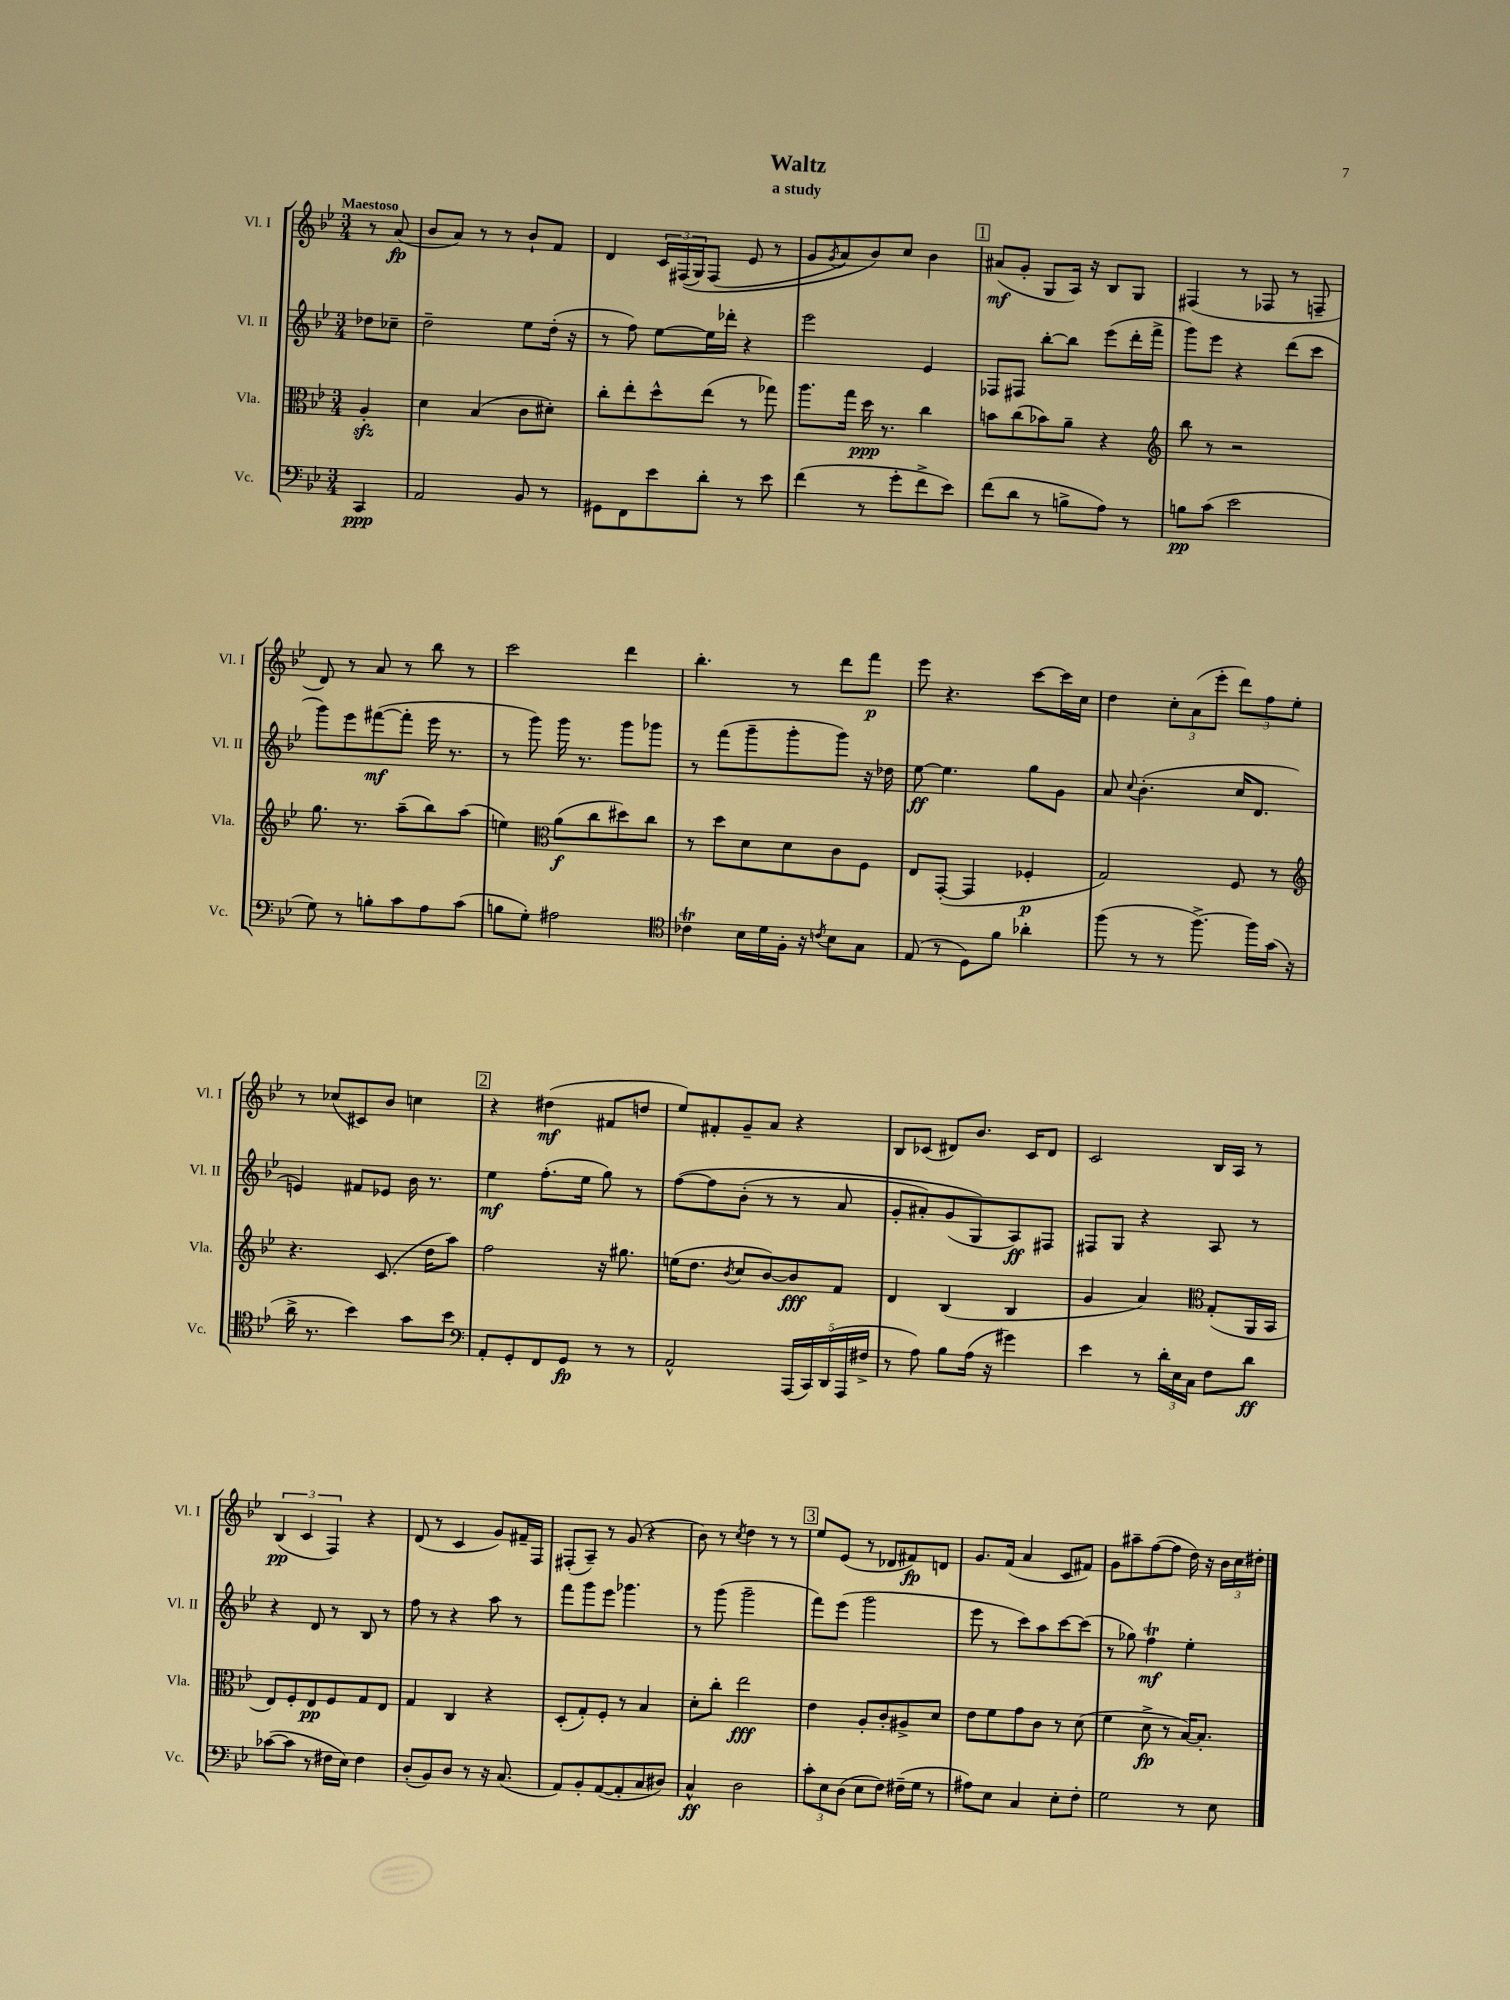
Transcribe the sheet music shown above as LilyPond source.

\header { title = "Waltz" subtitle = "a study" }
<<
\new StaffGroup <<
\new Staff = "s0" \with { instrumentName = "Vl. I" shortInstrumentName = "Vl. I" } {
    \clef treble \key bes \major \numericTimeSignature \time 3/4 \partial 4 \tempo "Maestoso"
    r8 a'8\fp( |
    bes'8 a'8) r8 r8 bes'8-! f'8 |
    d'4 \tuplet 3/2 { c'16 fis16(\( g16) } fis8( ees'8 r8 |
    g'8 \acciaccatura { g'8 } a'8) bes'8\) c''8 bes'4 |
    \mark \markup { \box "1" } ais'8\mf( g'8-. g8 a16) r16 bes8 g8 |
    fis4( r8 fes8 r8 f8-- |
    d'8) r8 a'8 r8 bes''8 r8 |
    c'''2 d'''4 |
    bes''4.-. r8 d'''8 f'''8\p |
    ees'''8 r4. c'''8~ c'''16 c''16 |
    d''4 \tuplet 3/2 { c''8-. a'8( ees'''8-. } \tuplet 3/2 { d'''8) f''8 ees''8-. } |
    r8 ces''8( cis'8) bes'8 c''4 |
    \mark \markup { \box "2" } r4 dis''4\mf( fis'8 d''8 |
    ees''8) fis'8-. g'8-- a'8 r4 |
    bes8 ces'8( dis'8) bes'8. ces'16 dis'8 |
    c'2 bes16 a16 r8 |
    \tuplet 3/2 { bes4\pp( c'4 f4) } r4 |
    d'8( r8 c'4 g'8) fis'16-- f16 |
    fis8-.( a8--) r8 g'8( r4 |
    bes'8) r8 \acciaccatura { c''8 } d''4 r8 r8 |
    \mark \markup { \box "3" } ees''8 ees'8( r8 des'8 fis'8\fp) d'8 |
    g'8. f'16( a'4 c'8 fis'8) |
    g'8 ais''8-- f''8~( f''8 d''16) r16 \tuplet 3/2 { bes'16 c''16 dis''16-. } \bar "|." |
}
\new Staff = "s1" \with { instrumentName = "Vl. II" shortInstrumentName = "Vl. II" } {
    \clef treble \key bes \major \numericTimeSignature \time 3/4 \partial 4
    des''8 ces''8-- |
    d''2-- ees''8 d''16-.( r16 |
    r8 f''8) ees''8~ ees''16 des'''16-. r4 |
    ees'''2 ees'4 |
    \mark \markup { \box "1" } fes8 fis8 bes''8~-. bes''8 ees'''8( d'''16-. f'''16-> |
    g'''8) ees'''8 r4 d'''8( c'''8 |
    g'''8) ees'''8 fis'''8~\mf( fis'''8-. ees'''16 r8. |
    r8 g'''8) g'''16 r8. g'''8 ges'''8 |
    r8 f'''8( g'''8-- g'''8-. g'''8) r16 des''16 |
    ees''8~\ff ees''4. g''8 g'8 |
    a'8 \appoggiatura { c''8 } bes'4.-.( c''16 d'8. |
    e'4) fis'8 ees'8 bes'16 r8. |
    \mark \markup { \box "2" } ees''4\mf f''8.-.( ees''16 g''8) r8 |
    f''8~\( f''8 bes'8-.( r8 r8 a'8 |
    g'8-. ais'8-.) g'8( g8\) a8\ff) fis8 |
    fis8 g8 r4 a8 r8 |
    r4 d'8 r8 bes8 r8 |
    f''8 r8 r4 a''8 r8 |
    f'''8 g'''8 ees'''8 ges'''4. |
    r8 g'''8( g'''2-- |
    \mark \markup { \box "3" } f'''8) ees'''8( g'''2 |
    ees'''8 r8 c'''8) a''8 c'''8~ c'''8( |
    r8 ges''8) f''4\trill\mf ees''4-. \bar "|." |
}
\new Staff = "s2" \with { instrumentName = "Vla." shortInstrumentName = "Vla." } {
    \clef alto \key bes \major \numericTimeSignature \time 3/4 \partial 4
    a4-.\sfz |
    d'4 bes4( c'8 dis'8-.) |
    c''8-. ees''8-. d''8-^ ees''8( r8 ges''8) |
    a''8. g''16 d''16\ppp r8. c''4 |
    \mark \markup { \box "1" } b'8 c''8( bes'8) a'8-- r4 |
    \clef treble bes''8 r8 r2 |
    g''8. r8. a''8--( bes''8) a''8( |
    e''4) \clef alto a'8\f( c''8 dis''8) c''8 |
    r8 d''8 d'8 d'8 c'8 f8 |
    ees8 g,8~-.( g,4 fes4-.\p |
    g2) f8 r8 |
    \clef treble r4. c'8.( d''16 a''8) |
    \mark \markup { \box "2" } f''2 r16 gis''8. |
    e''16( d''8. \acciaccatura { bes'8 } c''8 bes'8~) bes'8\fff f'8 |
    d'4 bes4( bes4 |
    g'4 a'4) \clef alto g8-.( a,16 bes,16 |
    ees8) f8-. ees8\pp f8 g8 ees8 |
    g4 c4 r4 |
    d8-.( g8-.) f8-. r8 bes4 |
    d'8-. c''8-. ees''2\fff |
    \mark \markup { \box "3" } ees'4 a8-. c'8-. ais8-> d'8 |
    ees'8 f'8 g'8 c'8 r8 d'8( |
    f'4 d'8->\fp r8 bes16~) bes8.-. \bar "|." |
}
\new Staff = "s3" \with { instrumentName = "Vc." shortInstrumentName = "Vc." } {
    \clef bass \key bes \major \numericTimeSignature \time 3/4 \partial 4
    c,4\ppp |
    a,2 bes,8 r8 |
    gis,8 f,8 ees'8 d'8-. r8 ees'8 |
    f'4( r8 g'8-. f'8-> ees'8) |
    \mark \markup { \box "1" } f'8( d'8 r8 b8-> a8) r8 |
    b8\pp c'8( ees'2 |
    g8) r8 b8-. c'8 a8 c'8( |
    b8 g8-.) ais2 |
    \clef tenor ces'4\trill bes16 d'16 f16-. r16 \acciaccatura { c'8 } bes8 g8 |
    ees8( r8 d8) f'8 aes'4-. |
    f''8( r8 r8 f''8.~->) f''16 g'16( r16 |
    a'16-> r8. bes'4) g'8 bes'8 |
    \mark \markup { \box "2" } \clef bass a,8-. g,8-. f,8 g,8\fp r8 r8 |
    a,2-^ \tuplet 5/4 { a,,16( c,16) d,16( a,,16 fis16-> } |
    r8 a8) bes8 a16( r16 gis'4) |
    ees'4 r8 \tuplet 3/2 { d'16-. ees16 c16 } f8 d'8\ff |
    ces'8~( ces'8 r8 fis16 ees16) fis4 |
    d8-.( bes,8) d8 r8 r16 c8.( |
    a,8) bes,8-. a,8~( a,8-. c8 dis8) |
    c4-^\ff d2 |
    \mark \markup { \box "3" } \tuplet 3/2 { c'8-. ees8 d8( } ees8 f8) fis16--( g16 r8 |
    ais8) ees8 c4 ees8-. f8-. |
    g2 r8 ees8 \bar "|." |
}
>>
>>
\layout { \context { \Score \remove "Bar_number_engraver" } }
